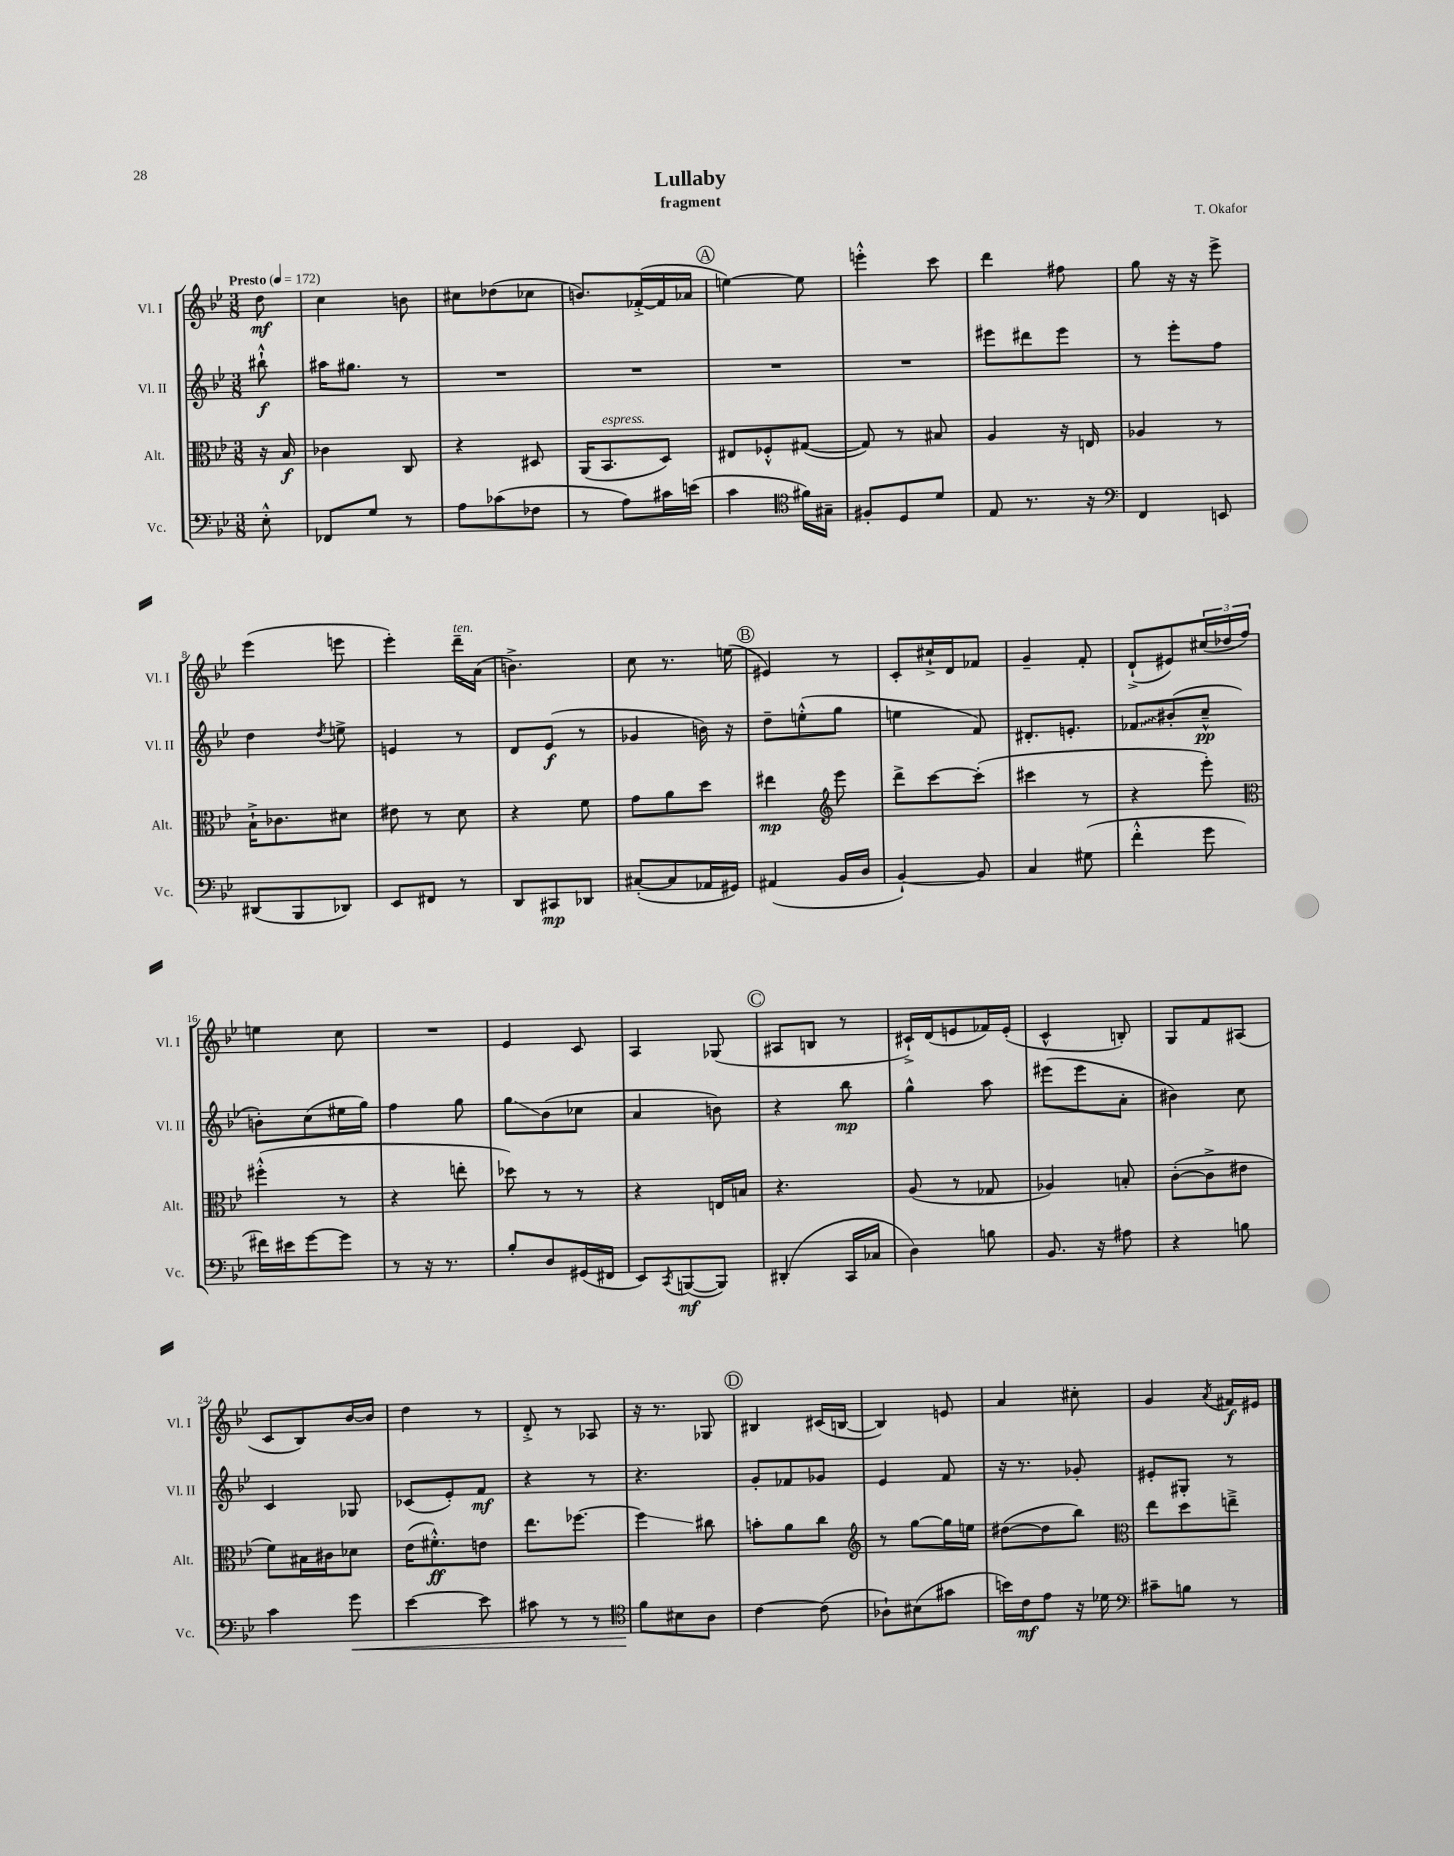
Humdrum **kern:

**kern	**kern	**kern	**kern
*staff4	*staff3	*staff2	*staff1
*clefF4	*clefC3	*clefG2	*clefG2
*k[b-e-]	*k[b-e-]	*k[b-e-]	*k[b-e-]
*M3/8	*M3/8	*M3/8	*M3/8
*MM172	*MM172	*MM172	*MM172
8E-'^^	16r	8bb#`^^	8dd
.	16B-	.	.
=	=	=	=
8FF-	4c-	16aa#	4cc
.	.	8.gg#	.
8G	.	.	.
8r	8C	8r	8b
=	=	=	=
8A	4r	4.r	8cc#
(8c-	.	.	(8dd-
8F-	8D#	.	8cc-
=	=	=	=
8r	(16AA	4.r	8.b)
.	8.BB-	.	.
8A)	.	.	.
.	.	.	([16f-'^
16c#	8D)	.	16f-]
(16e	.	.	16a-
=	=	=	=
4c	8E#	4.r	[4ee)
.	8F-'^^	.	.
*clefC4	*	*	*
16f#)	([8G#	.	8ee]
16G#~	.	.	.
=	=	=	=
8F#'	8G#])	4.r	4eee'^^
8D	8r	.	.
8d	8B#	.	8ccc
=	=	=	=
8E-	4A	8eee#	4ddd
8.r	.	8ddd#	.
.	16r	8eee#	8ff#
16r	16E	.	.
=	=	=	=
*clefF4	*	*	*
4FF	4A-	8r	8gg
.	.	8eee-'	16r
.	.	.	16r
8EE	8r	8ff	8eee-^
=	=	=	=
(8DD#	16B-`^	4dd	(4eee-
.	8.c-	.	.
8BBB-	.	.	.
.	.	8qdd	.
8DD-)	8d#	8ee^	8eee
=	=	=	=
8EE-	8e#	4e	4eee-')
8FF#	8r	.	.
8r	8d	8r	16ddd~
.	.	.	(16a
=	=	=	=
8DD	4r	8d	4.b^)
8CC#	.	(8e-	.
8DD-	8f	8r	.
=	=	=	=
([8C#'	8g	4g-	8cc
8C#]	8a	.	8.r
16AA-	8dd	16b)	.
16GG#)	.	16r	(16ee
=	=	=	=
(4AA#	4ee#	8dd~	4e#)
.	.	(8ee'^^	.
*	*clefG2	*	*
16BB-	8eee-	8gg	8r
16D	.	.	.
=	=	=	=
[4BB-`)	8ddd^	4ee	8c'
.	[8ccc	.	16cc#`^
.	.	.	16d
8BB-]	(8ccc']	8f)	8f-
=	=	=	=
4C	4ccc#	8.d#'	4g~
.	.	8.e'	.
(8G#	8r	.	8f'
=	=	=	=
4f'^^	4r	8f-	(8d`^
.	.	(8b#'	8e#)
8g	8eee-')	8cc~^^	(24cc#
.	.	.	24dd-
.	.	.	24ff)
=	=	=	=
*	*clefC3	*	*
16f#)	(4ff#'^^	8b')	4ee
16e#	.	.	.
[8g	.	(8cc	.
8g]	8r	16ee#	8cc
.	.	16gg)	.
=	=	=	=
8r	4r	4ff	4.r
16r	.	.	.
8.r	.	.	.
.	8ee'	8gg	.
=	=	=	=
8B-'	8dd-)	8gg	4e-
8D	8r	(8b-	.
(16GG#	8r	8cc-	8c
16FF#	.	.	.
=	=	=	=
8EE-)	4r	4a	4A
8qCC	.	.	.
([8BBB	.	.	.
8BBB])	16E	8b)	(8G-
.	16B	.	.
=	=	=	=
(4DD#'	4.r	4r	8A#
.	.	.	8B
16CC	.	8bb-	8r
16C-	.	.	.
=	=	=	=
4D)	(8A	4gg^^	16c#`^)
.	.	.	(16d
.	8r	.	8e
8B	8G-	8aa	16f-)
.	.	.	(16e'
=	=	=	=
8.BB-	4A-)	(8eee#	4c^^
.	.	8eee#	.
16r	.	.	.
8A#	8B'	8a'	8B')
=	=	=	=
4r	([8c'	4b#)	8G
.	8c^]	.	8f
8B	8e#	8cc	(8A#
=	=	=	=
4c	8f)	4c	8c
.	16B#	.	8B-)
.	16c#	.	.
8g	8d-	8G-	[16b-
.	.	.	16b-]
=	=	=	=
[4e-	(16e-	(8c-	4dd
.	8.f#'^^)	.	.
.	.	8e-')	.
8e-]	8e	8f	8r
=	=	=	=
8c#	8.ee-	4r	8d'^
8r	.	.	8r
.	[8.ff-	.	.
8r	.	8r	8A-
=	=	=	=
*clefC4	*	*	*
8f	4ff-]	4.r	16r
.	.	.	8.r
8B#	.	.	.
8A	8cc#	.	8G-
=	=	=	=
[4c	8b'	8g'	4B#
.	8a	8f-	.
(8c]	8cc	8g-	(16c#
.	.	.	[16B
=	=	=	=
*	*clefG2	*	*
8A-`)	8r	4e-	4B])
(8B#	[8gg	.	.
8g#	16gg]	8f	8e
.	16ee	.	.
=	=	=	=
16b)	([8dd#	16r	4a
16c	.	8.r	.
8e-	8dd#]	.	.
16r	8bb-)	8g-'	8cc#'
16d-	.	.	.
=	=	=	=
*clefF4	*clefC3	*	*
8c#~	8ee-	8e#'	4g
8B	8dd	8G#'	.
.	.	.	8qa
8r	8ee~^	8r	16f#
.	.	.	16e#
==	==	==	==
*-	*-	*-	*-
